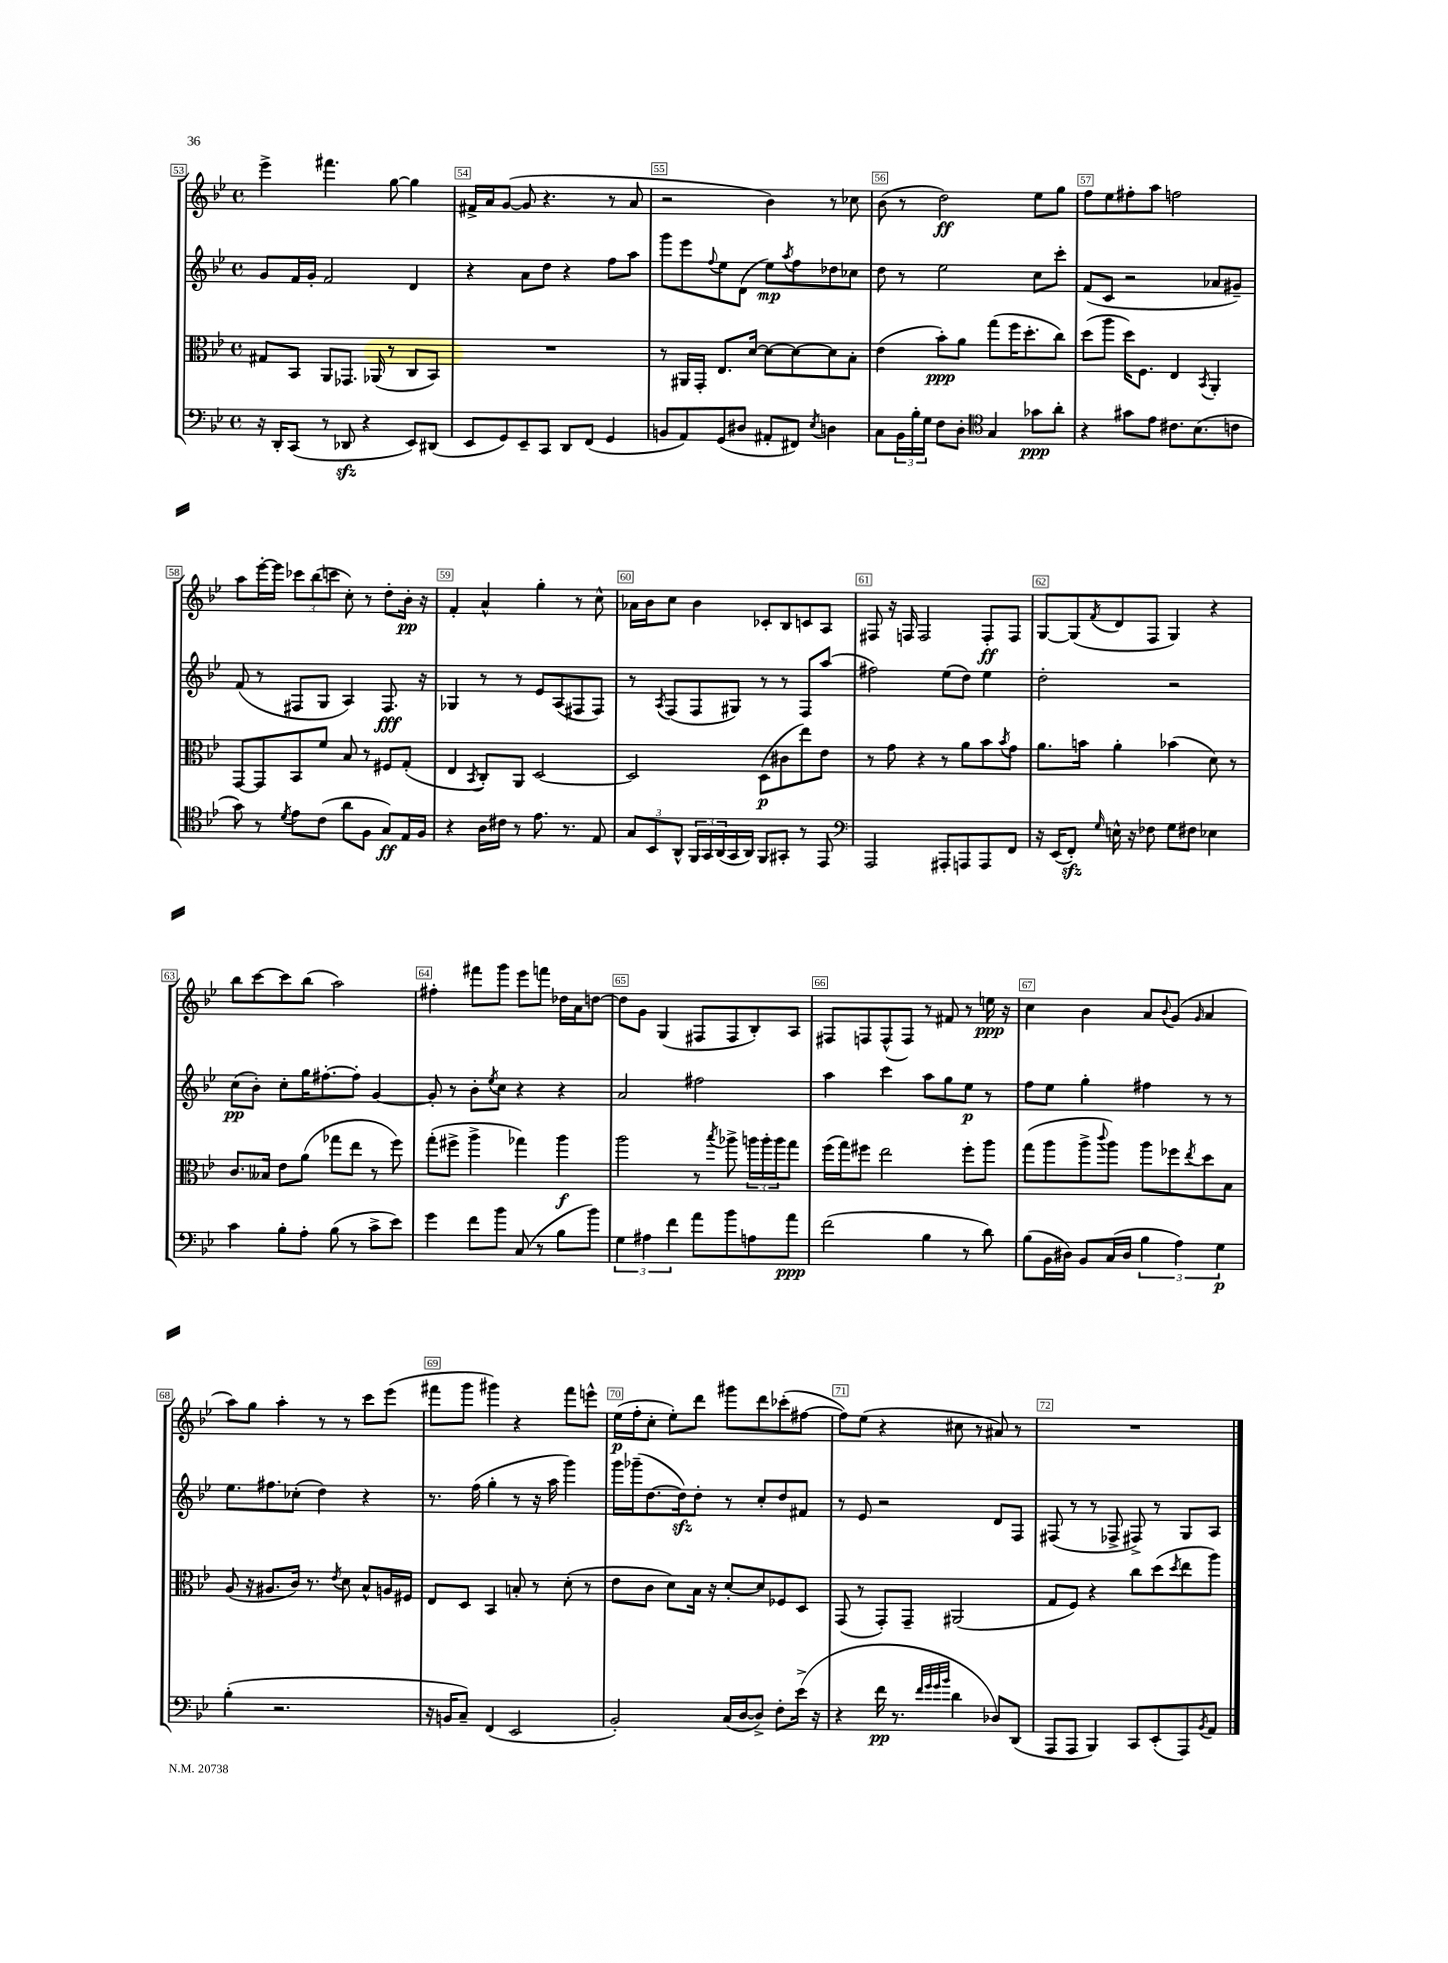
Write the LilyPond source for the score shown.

<<
\new StaffGroup <<
\new Staff = "s0" {
    \clef treble \key bes \major \defaultTimeSignature \time 4/4
    ees'''4-> fis'''4. g''8~ g''4 |
    fis'16-> a'16 g'8~( g'8 r4. r8 a'8 |
    r2 bes'4) r8 ces''8 |
    bes'8( r8 d''2\ff) ees''8 g''8 |
    f''8 ees''8 fis''8-. a''8 f''2 |
    a''8 ees'''16~-. ees'''16 \tuplet 3/2 { ces'''8 bes''8( c'''8 } c''8-.) r8 d''8-. bes'16-.\pp r16 |
    f'4-. a'4-^ g''4-. r8 c''8-^ |
    aes'16 bes'16 c''8 bes'4 ces'8-. bes8 c'8 a8 |
    fis8 r16 f16 f2 f8-.\ff f8 |
    g8~ g8( \acciaccatura { f'8 } d'8 f8 g4) r4 |
    bes''8 c'''8~ c'''8 bes''8( a''2) |
    fis''4-. fis'''8 g'''8 ees'''8 f'''8 des''16 a'16 d''8~ |
    d''8 g'8 g4( fis8 fis8 bes8-.) a8 |
    fis8 f8 f8-^( f8) r8 fis'8 r8 e''16\ppp r16 |
    c''4 bes'4 a'8 \appoggiatura { bes'8 } g'8( \grace { g'16 } a'4 |
    a''8) g''8 a''4-. r8 r8 c'''8 ees'''8( |
    fis'''8 g'''8 gis'''4) r4 fis'''8 e'''8-^ |
    ees''16\p( f''16-. c''8-. ees''8-.) d'''8 gis'''8 d'''8 ces'''8-.( fis''8~ |
    fis''8) ees''8( r4 cis''8 r8 ais'8) r8 |
    R1 \bar "|." |
}
\new Staff = "s1" {
    \clef treble \key bes \major \defaultTimeSignature \time 4/4
    g'8 f'16 g'16-. f'2 d'4 |
    r4 a'8 d''8 r4 f''8 a''8 |
    g'''8 ees'''8 \appoggiatura { f''8 } ees''8 d'8( ees''8\mp) \acciaccatura { a''8 } f''8 des''8 ces''8 |
    d''8 r8 ees''2 c''8 c'''8-. |
    f'8( c'8 r2 aes'8 gis'8--) |
    f'8( r8 fis8 g8 a4) fis8.\fff r16 |
    ges4 r8 r8 ees'8 a8( fis8 fis8) |
    r8 \acciaccatura { a8 } f8( f8 gis8) r8 r8 f8 a''8( |
    fis''2) ees''8( d''8) ees''4 |
    d''2-. r2 |
    c''8\pp( bes'8-.) c''8-. g''16 fis''8.~-. fis''8-. g'4~ |
    g'8-. r8 bes'8-. \acciaccatura { ees''8 } c''8 r4 r4 |
    a'2 fis''2 |
    a''4 c'''4 a''8 g''8 ees''8\p r8 |
    f''8 ees''8 g''4-. fis''4 r8 r8 |
    ees''8. fis''8. ces''8-.( d''4) r4 |
    r8. f''16( g''4-. r8 r16 a''16 g'''4) |
    g'''16 ges'''16--( d''8.~ d''16\sfz) d''8-. r8 c''8-. d''8 fis'8 |
    r8 ees'8 r2 d'8 f8 |
    fis8( r8 r8 fes8-> fis8->) r8 g8 a8 \bar "|." |
}
\new Staff = "s2" {
    \clef alto \key bes \major \defaultTimeSignature \time 4/4
    gis8 bes,8 a,8 ges,8. aes,16( r8 c8 bes,8) |
    R1 |
    r8 ais,16 g,16-. ees8. d'16~ d'8~ d'8~ d'8 bes8-. |
    ees'4( bes'8-.\ppp) a'8 g''8( f''16 d''8.-. c''8) |
    d''8( a''8 d''16) f8. ees4 \acciaccatura { bes,8 } a,4-. |
    g,8~ g,8 bes,8 f'8 bes8 r8 fis8 g8-.( |
    ees4 \acciaccatura { bes,8 } c8-.) a,8 d2~ |
    d2 d8\p( cis'8 ees''8) ees'8 |
    r8 g'8 r4 r8 a'8 bes'8 \acciaccatura { bes'8 } g'8 |
    a'8. b'16 a'4-. bes'4( d'8) r8 |
    c'8. beses16 ees'8 a'8( ges''8 ees''8 r8 f''8) |
    g''8-.( fis''8-> a''4-> ges''4) a''4\f |
    a''2 r8 \acciaccatura { bes''8 } aes''8-> \tuplet 3/2 { a''16 a''16-. a''16 } g''8 |
    f''16( g''16) fis''8 ees''2 fis''8-. a''8 |
    g''8( a''8 a''8-> \appoggiatura { c'''8 } a''8) a''8 fes''8 \acciaccatura { ees''8 } d''8 bes8 |
    a8( r16 ais8. c'16) r8. \acciaccatura { ees'8 } d'8 bes8-^ a16 fis16 |
    ees8 d8 bes,4 b8-. r8 d'8-.( r8 |
    ees'8 c'8 d'8) bes16 r16 d'8~-. d'8 fes8 d8 |
    g,8( r8 g,8-.) g,8-- ais,2( |
    g8 f8) r4 c''8 d''8( \acciaccatura { d''8 } ees''8 a''8) \bar "|." |
}
\new Staff = "s3" {
    \clef bass \key bes \major \defaultTimeSignature \time 4/4
    r16 d,16-. c,8( r8 des,8\sfz r4 ees,8) dis,8( |
    ees,8 g,8) ees,8-- c,8 d,8 f,8( g,4 |
    b,8 a,8) g,8( dis8 ais,8-. fis,8) \acciaccatura { ees8 } d4 |
    c8 \tuplet 3/2 { bes,16 bes16-. g16 } f8 d8-. \clef tenor g4 ges'8\ppp a'8-. |
    r4 gis'8 ees'8 cis'8. bes8.( c'8 |
    g'8) r8 \acciaccatura { d'8 } ees'8 c'8( a'8 f8 g8\ff) ees16 f16 |
    r4 a16 cis'16 r8 ees'8. r8. ees8 |
    \tuplet 3/2 { g8 bes,8 a,8-^ } \tuplet 3/2 { f,16 g,16 a,16( } g,16 a,16) f,8 gis,8-. r8 ees,8 |
    \clef bass a,,2 ais,,8-. a,,8 a,,8 f,8 |
    r16 ees,16( f,8-.\sfz) \grace { g16 } e16-^ r16 fes8 g8 fis8 ees4 |
    c'4 bes8-. a8-. bes8( r8 c'8-> ees'8) |
    g'4 f'8 bes'8 c8( r8 bes8 bes'8) |
    \tuplet 3/2 { g4 ais4 f'4 } a'8 bes'8 a8 a'8\ppp |
    f'2( bes4 r8 d'8) |
    bes8( bes,16 dis16) bes,8 c16( dis16 \tuplet 3/2 { bes4 a4) g4\p } |
    bes4-.( r2. |
    r16 b,16 c8--) f,4( ees,2 |
    bes,2-.) c16( d16~ d8->) f8-. ees'16->( r16 |
    r4 f'16\pp r8. \grace { f'32 g'32 g'32 bes'32 } d'4 des8) d,8( |
    a,,8 a,,8 bes,,4) c,8 ees,8-.( a,,8) \acciaccatura { bes,8 } a,8 \bar "|." |
}
>>
>>
\layout { \context { \Score currentBarNumber = #53 \override BarNumber.break-visibility = ##(#f #t #t) barNumberVisibility = #all-bar-numbers-visible \override BarNumber.stencil = #(make-stencil-boxer 0.1 0.3 ly:text-interface::print) } }
